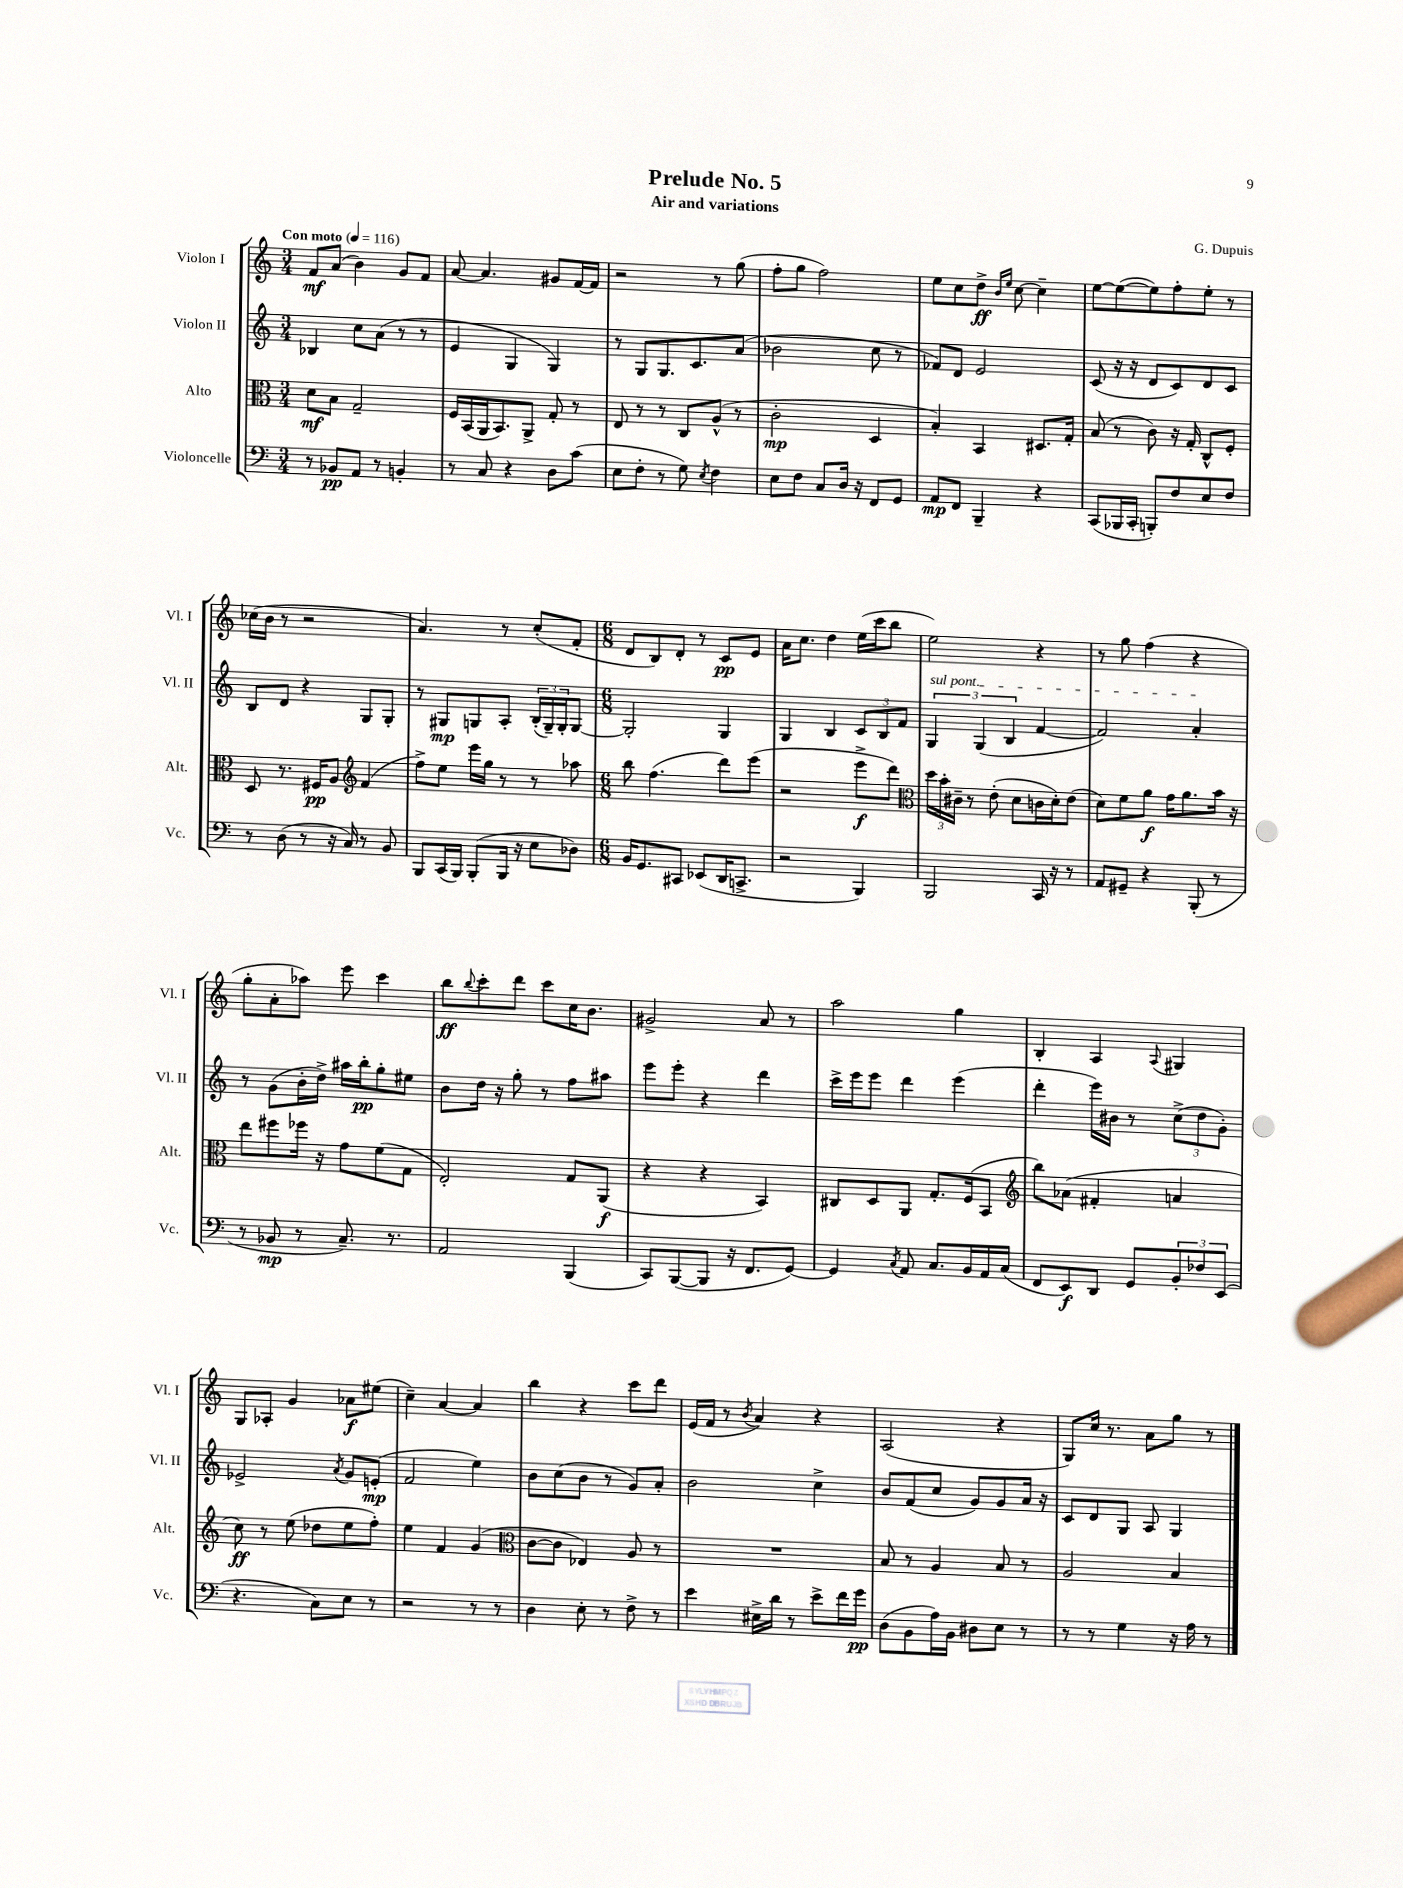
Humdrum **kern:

**kern	**dynam	**kern	**dynam	**kern	**dynam	**kern	**dynam
*part4	*part4	*part3	*part3	*part2	*part2	*part1	*part1
*staff4	*staff4	*staff3	*staff3	*staff2	*staff2	*staff1	*staff1
*I"Violoncelle	*	*I"Alto	*	*I"Violon II	*	*I"Violon I	*
*I'Vc.	*	*I'Alt.	*	*I'Vl. II	*	*I'Vl. I	*
*clefF4	*	*clefC3	*	*clefG2	*	*clefG2	*
*k[]	*	*k[]	*	*k[]	*	*k[]	*
*M3/4	*	*M3/4	*	*M3/4	*	*M3/4	*
*MM116	*	*MM116	*	*MM116	*	*MM116	*
=1	=1	=1	=1	=1	=1	=1	=1
!	!	!	!	!	!	!LO:TX:a:B:t=Con moto	!
8r	.	8d\L	mf	4B-X/	.	8f/L	mf
8BB-X/L	pp	8B\J	.	.	.	(8a/J	.
8AA/J	.	2G~/	.	8cc\L	.	4b\)	.
8r	.	.	.	(8a\J	.	.	.
4BBn'/	.	.	.	8r	.	8g/L	.
.	.	.	.	8r	.	8f/J	.
=2	=2	=2	=2	=2	=2	=2	=2
8r	.	16F/LL	.	4e/	.	[8a/	.
.	.	(16BB/	.	.	.	.	.
8C/	.	16AA/J	.	.	.	4.a/]	.
.	.	8.BB/)	.	.	.	.	.
4r	.	.	.	4G/	.	.	.
.	.	8AA^/J	.	.	.	.	.
8D\L	.	8G'/	.	4G/)	.	8g#X/L	.
(8c\J	.	8r	.	.	.	[16f/L	.
.	.	.	.	.	.	16f/JJ]	.
=3	=3	=3	=3	=3	=3	=3	=3
8E\L	.	8E/	.	8r	.	2r	.
8F'\J	.	8r	.	8G/L	.	.	.
8r	.	8r	.	8.G/	.	.	.
8G\)	.	8C/L	.	.	.	.	.
.	.	.	.	8.c/	.	.	.
8qE/	.	.	.	.	.	.	.
4F\	.	(8A^^/J	.	.	.	8r	.
.	.	8r	.	(8a/J	.	(8gg\	.
=4	=4	=4	=4	=4	=4	=4	=4
8E\L	.	2c'\	mp	2b-X\	.	8ff'\L	.
8F\J	.	.	.	.	.	8gg\J	.
8C/L	.	.	.	.	.	2ff\)	.
16D/Jk	.	.	.	.	.	.	.
16r	.	.	.	.	.	.	.
8FF/L	.	4D/	.	8cc\	.	.	.
8GG/J	.	.	.	8r	.	.	.
=5	=5	=5	=5	=5	=5	=5	=5
8AA/L	mp	4B'/)	.	8f-X/L)	.	8ee\L	.
8FF/J	.	.	.	8d/J	.	8cc\	.
4BBB~/	.	4BB/	.	2e/	.	8dd^\J	ff
.	.	.	.	.	.	16qqb/LL	.
.	.	.	.	.	.	16qqee/JJ	.
.	.	.	.	.	.	[8cc\	.
4r	.	8.D#X/L	.	.	.	4cc~\]	.
.	.	16G'/Jk	.	.	.	.	.
=6	=6	=6	=6	=6	=6	=6	=6
(8CC/L	.	(8B/	.	(8c/	.	[8ee\L	.
16BBB-X/L	.	8r	.	16r	.	(8ee\_	.
16CC'/JJ	.	.	.	16r	.	.	.
8BBBn'/L)	.	8c\)	.	8d/L	.	8ee\])	.
8F/	.	16r	.	8c/)	.	8ff'\	.
.	.	16G'/	.	.	.	.	.
8E/	.	8C^^/L	.	8d/	.	8ee'\J	.
8F/J	.	8F'/J	.	8c/J	.	8r	.
!!LO:LB:g=z
=7	=7	=7	=7	=7	=7	=7	=7
8r	.	8D/	.	8B/L	.	(16cc-X\LL	.
.	.	.	.	.	.	16b\JJ	.
(8D\	.	8.r	.	8d/J	.	8r	.
8r	.	.	.	4r	.	2r	.
.	.	16F#X/KL	pp	.	.	.	.
16r	.	8A/J	.	.	.	.	.
16C/)	.	.	.	.	.	.	.
*	*	*clefG2	*	*	*	*	*
8r	.	(4f/	.	8G/L	.	.	.
8BB/	.	.	.	8G'/J	.	.	.
=8	=8	=8	=8	=8	=8	=8	=8
8BBB/L	.	8ff^\L)	.	8r	.	4.a/)	.
(16CC/L	.	8ee\J	.	8G#X/L	mp	.	.
16BBB/JJ)	.	.	.	.	.	.	.
(8BBB'/L	.	16eee\LL	.	8Gn/	.	.	.
.	.	16gg\JJ	.	.	.	.	.
16BBB/Jk	.	8r	.	8A'/J	.	8r	.
16r	.	.	.	.	.	.	.
8E\L	.	8r	.	(24B'/LL	.	(8cc'/L	.
.	.	.	.	24G~/)	.	.	.
.	.	.	.	24G'/J	.	.	.
8D-X\J)	.	8aa-X\	.	[8G/J	.	8f'/J	.
=9	=9	=9	=9	=9	=9	=9	=9
*M6/8	*	*M6/8	*	*M6/8	*	*M6/8	*
16BB/KL	.	8bb\	.	2G'/]	.	8d/L	.
8.GG/	.	.	.	.	.	.	.
.	.	(4.ff\	.	.	.	8B/)	.
8CC#X/J	.	.	.	.	.	8d'/J	.
(8EE-X/L	.	.	.	.	.	8r	.
16DD/K	.	8ddd\L)	.	4G/	.	8c/L	pp
8.CCn^/J	.	.	.	.	.	.	.
.	.	(8eee\J	.	.	.	8e/J	.
=10	=10	=10	=10	=10	=10	=10	=10
2r	.	2r	.	4G/	.	16a\KL	.
.	.	.	.	.	.	8.cc\J	.
.	.	.	.	4B/	.	4dd\	.
4BBB/)	.	8eee^\L	f	12c/L	.	(16ee\LL	.
.	.	.	.	.	.	16ccc\J	.
.	.	.	.	12B/	.	.	.
.	.	8ddd\J)	.	.	.	8bb\J	.
.	.	.	.	12f/J	.	.	.
=11	=11	=11	=11	=11	=11	=11	=11
*	*	*clefC3	*	*	*	*	*
!	!	!	!	!LO:TX:a:i:t=sul pont.	!	!	!
2BBB/	.	24dd\LL	.	6G/	.	2ee\)	.
.	.	24b'\	.	.	.	.	.
.	.	24c#X~\JJ	.	.	.	.	.
.	.	8r	.	.	.	.	.
.	.	.	.	(6G/	.	.	.
.	.	(8e'\	.	.	.	.	.
.	.	.	.	6B/	.	.	.
.	.	8d\L	.	.	.	.	.
16CC/	.	16cn\L	.	[4f/	.	4r	.
16r	.	16d'\J)	.	.	.	.	.
8r	.	(8e\J	.	.	.	.	.
=12	=12	=12	=12	=12	=12	=12	=12
8AA/L	.	8d\L)	.	2f/])	.	8r	.
8GG#X~/J	.	8f\	.	.	.	8gg\	.
4r	.	8a\J	f	.	.	(4ff\	.
.	.	16g\KL	.	.	.	.	.
.	.	8.a\	.	.	.	.	.
(8BBB'/	.	.	.	4a'/	.	4r	.
8r	.	16b\Jk	.	.	.	.	.
.	.	16r	.	.	.	.	.
!!LO:LB:g=z
=13	=13	=13	=13	=13	=13	=13	=13
8r	.	8ee\L	.	8r	.	8gg'\L	.
8BB-X/	mp	8ff#X\	.	(8g\L	.	8a'\	.
8r	.	16ff-X\Jk	.	16b'\L	.	8aa-X\J)	.
.	.	16r	.	16dd^\JJ)	.	.	.
8.C~/)	.	8g\L	.	16aa#X\LL	.	8eee\	.
.	.	.	.	16bb'\J	pp	.	.
.	.	(8f\	.	8gg'\	.	4ccc\	.
8.r	.	.	.	.	.	.	.
.	.	8G\J	.	8ee#X\J	.	.	.
=14	=14	=14	=14	=14	=14	=14	=14
2AA/	.	2E'/)	.	8b\L	.	8bb\L	ff
.	.	.	.	.	.	8qqbb/	.
.	.	.	.	16dd\Jk	.	8ccc'\	.
.	.	.	.	16r	.	.	.
.	.	.	.	8gg'\	.	8ddd\J	.
.	.	.	.	8r	.	8ccc\L	.
(4BBB/	.	8G/L	.	8ff\L	.	16cc\K	.
.	.	.	.	.	.	8.b\J	.
.	.	(8AA/J	f	8aa#X\J	.	.	.
=15	=15	=15	=15	=15	=15	=15	=15
8CC/L)	.	4r	.	8eee\L	.	2g#X^/	.
([8BBB/	.	.	.	8eee'\J	.	.	.
8BBB/J]	.	4r	.	4r	.	.	.
16r	.	.	.	.	.	.	.
8.FF/L	.	.	.	.	.	.	.
.	.	4BB/)	.	4ddd\	.	8a/	.
[8GG/J)	.	.	.	.	.	8r	.
=16	=16	=16	=16	=16	=16	=16	=16
4GG/]	.	8C#X/L	.	16ccc^\LL	.	2aa\	.
.	.	.	.	16eee\J	.	.	.
.	.	8D/	.	8eee\J	.	.	.
8qC/	.	.	.	.	.	.	.
8AA/	.	8AA/J	.	4ddd\	.	.	.
8.C/L	.	8.G'/L	.	.	.	.	.
.	.	.	.	(4eee\	.	4gg\	.
16BB/L	.	(16F/k	.	.	.	.	.
16AA/	.	8BB/J	.	.	.	.	.
(16C/JJ	.	.	.	.	.	.	.
=17	=17	=17	=17	=17	=17	=17	=17
*	*	*clefG2	*	*	*	*	*
8FF/L	.	8bb\L)	.	4ddd'\	.	4B'/	.
8EE/)	f	(8a-X\J	.	.	.	.	.
8DD/J	.	4f#X'/	.	16eee\LL)	.	4A/	.
.	.	.	.	16b#X\JJ	.	.	.
8GG/L	.	.	.	8r	.	.	.
.	.	.	.	.	.	8qqA/	.
12BB'/	.	4an/	.	(12cc^\L	.	4G#X/	.
12F-X/	.	.	.	12dd\	.	.	.
(12EE/J	.	.	.	12g'\J)	.	.	.
!!LO:LB:g=z
=18	=18	=18	=18	=18	=18	=18	=18
4.r	.	8cc\)	ff	2e-X^/	.	8G/L	.
.	.	8r	.	.	.	8A-X'/J	.
.	.	(8ee\	.	.	.	4g/	.
8C\L)	.	8dd-X\L	.	.	.	.	.
.	.	.	.	8qa/	.	.	.
8E\J	.	8ee\	.	8g/L	.	8a-X\L	f
8r	.	8ff'\J)	.	(8en'/J	mp	(8ee#X\J	.
=19	=19	=19	=19	=19	=19	=19	=19
2r	.	4ee\	.	2f/	.	4cc~\)	.
.	.	4f/	.	.	.	[4a/	.
8r	.	(4g/	.	4ee\)	.	4a/]	.
8r	.	.	.	.	.	.	.
=20	=20	=20	=20	=20	=20	=20	=20
*	*	*clefC3	*	*	*	*	*
4D\	.	[8c\L	.	8b\L	.	4bb\	.
.	.	8c\J]	.	(8cc\	.	.	.
8E'\	.	4E-X/)	.	8b\J	.	4r	.
8r	.	.	.	8r	.	.	.
8F^\	.	8A/	.	8g/L)	.	8ccc\L	.
8r	.	8r	.	8a'/J	.	8ddd\J	.
=21	=21	=21	=21	=21	=21	=21	=21
4e\	.	2.r	.	2b\	.	(16e/LL	.
.	.	.	.	.	.	16f/JJ	.
.	.	.	.	.	.	8r	.
.	.	.	.	.	.	8qb/	.
16E#X^\LL	.	.	.	.	.	4a/)	.
16d\JJ	.	.	.	.	.	.	.
8r	.	.	.	.	.	.	.
8e^\L	.	.	.	4cc^\	.	4r	.
16f\L	.	.	.	.	.	.	.
16g\JJ	pp	.	.	.	.	.	.
=22	=22	=22	=22	=22	=22	=22	=22
(8D\L	.	8B/	.	8b/L	.	(2A/	.
8BB\	.	8r	.	(8f/	.	.	.
16A\L)	.	4A/	.	8cc/J	.	.	.
16BB\JJ	.	.	.	.	.	.	.
8D#X\L	.	.	.	8g/L)	.	.	.
8E\J	.	8B/	.	8g/	.	4r	.
8r	.	8r	.	16a/Jk	.	.	.
.	.	.	.	16r	.	.	.
=23	=23	=23	=23	=23	=23	=23	=23
8r	.	2A/	.	8c/L	.	8G/L)	.
8r	.	.	.	8d/	.	16cc/Jk	.
.	.	.	.	.	.	8.r	.
4G\	.	.	.	8G/J	.	.	.
.	.	.	.	8A/	.	8a\L	.
16r	.	4B/	.	4G/	.	8gg\J	.
16A\	.	.	.	.	.	.	.
8r	.	.	.	.	.	8r	.
==	==	==	==	==	==	==	==
*-	*-	*-	*-	*-	*-	*-	*-
